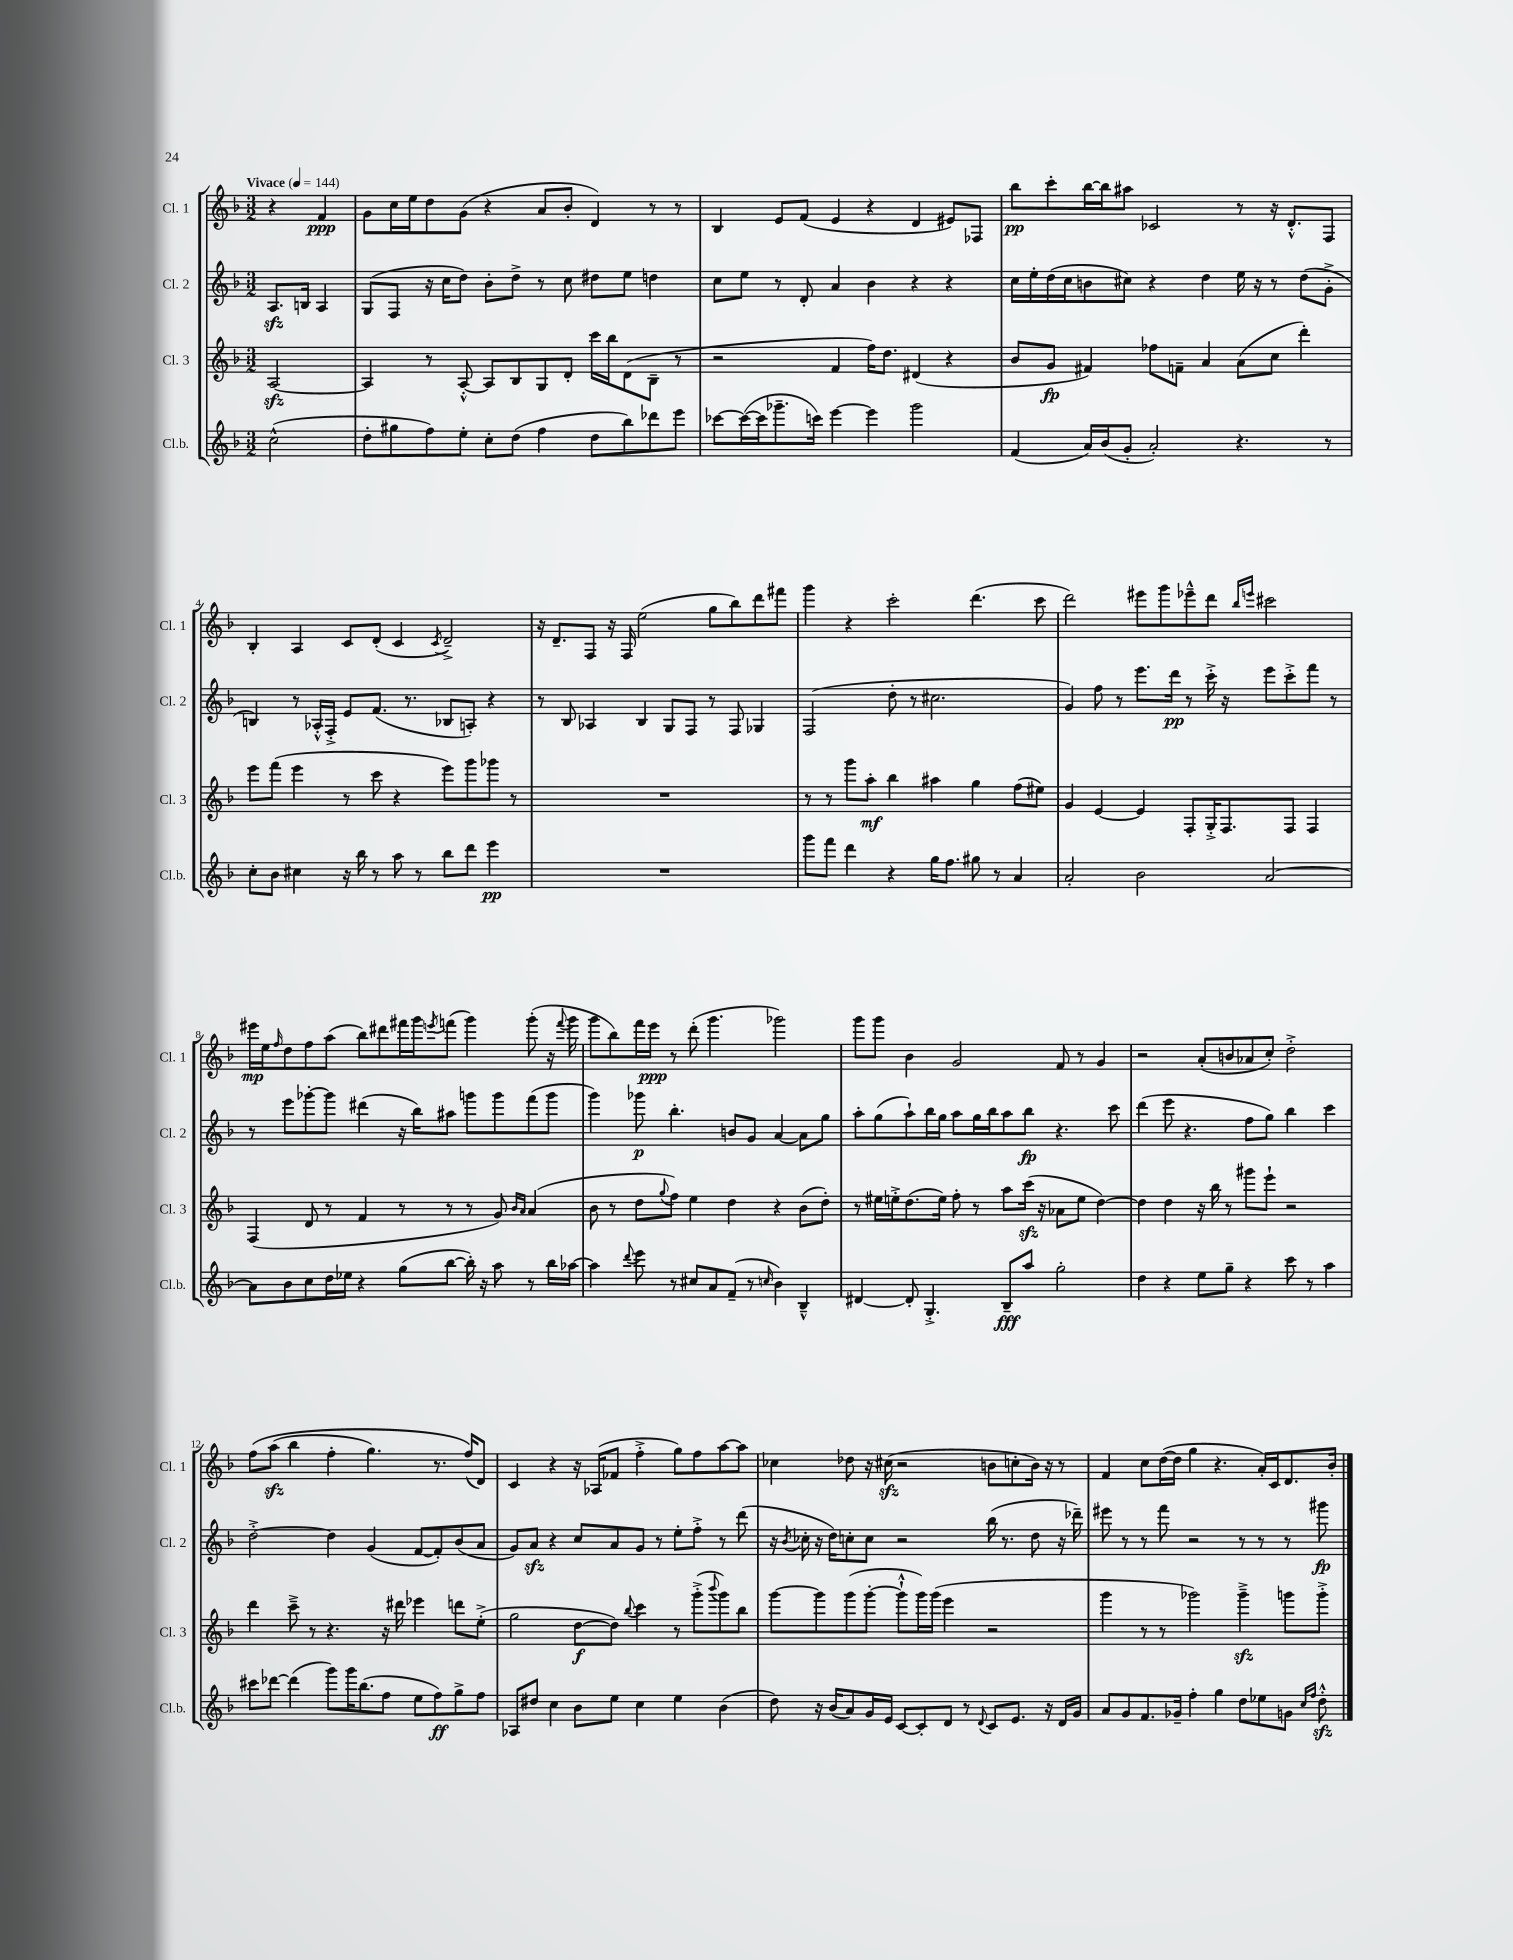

**kern	**kern	**kern	**kern
*staff4	*staff3	*staff2	*staff1
*clefG2	*clefG2	*clefG2	*clefG2
*k[b-]	*k[b-]	*k[b-]	*k[b-]
*M3/2	*M3/2	*M3/2	*M3/2
*MM144	*MM144	*MM144	*MM144
(2cc^^	[2A	8.A	4r
.	.	16B	.
.	.	4A	4f
=	=	=	=
8dd'	4A]	(8G	8g
8gg#	.	8F	16cc
.	.	.	16ee
8ff)	8r	16r	8dd
.	.	16cc	.
8ee'	[8A'^^	8dd)	(8g
8cc'	8A]	8b-'	4r
(8dd	8B-	8dd^	.
4ff	8G	8r	8a
.	8d'	8cc	8b-'
8dd	16ccc	8dd#	4d)
.	16bb-	.	.
8bb-)	(8d	8ee	.
8ddd-	8B-~	4dd	8r
8eee	8r	.	8r
=	=	=	=
[8ccc-	2r	8cc	4B-
(16ccc-_	.	8ee	.
16ccc-]	.	.	.
8.ggg-~	.	8r	8e
.	.	8d'	(8f
16ccc)	.	.	.
[4eee	4f	4a	4e
4eee]	16ff)	4b-	4r
.	8.dd	.	.
2ggg-	(4d#	4r	4d
.	4r	4r	8e#)
.	.	.	8F-
=	=	=	=
(4f	8b-	16cc	8bb-
.	.	16ee'	.
.	8g	(16dd	8ccc'
.	.	16cc	.
16a)	4f#)	8b	[16bb-
(16b-	.	.	16bb-]
8g'	.	8cc#)	8aa#
2a')	8ff-	4r	2c-
.	8f~	.	.
.	4a	4dd	.
4.r	(8a	16ee	8r
.	.	16r	.
.	8cc	8r	16r
.	.	.	8.d'^^
.	4ddd')	(8dd	.
8r	.	8g'^	8F
=	=	=	=
8cc'	8eee	4B)	4B-'
8b-	(8fff	.	.
4cc#	4eee	8r	4A
.	.	16A-'^^	.
.	.	16F'^	.
16r	8r	8e	8c
16bb-	.	.	.
8r	8ccc	(8.f	(8d'
8aa	4r	.	4c
.	.	8.r	.
8r	.	.	.
.	.	.	8qc
8bb-	8eee)	8B-	2d~^)
8ddd	8ggg	8A')	.
4eee	8ggg-	4r	.
.	8r	.	.
=	=	=	=
1.r	1.r	8r	16r
.	.	.	8.d~
.	.	8B-	.
.	.	4A-	8F
.	.	.	16r
.	.	.	16F
.	.	4B-	(2ee
.	.	8G	.
.	.	8F	.
.	.	8r	8gg
.	.	8F	8bb-)
.	.	4G-	8ddd
.	.	.	8fff#
=	=	=	=
8ggg	8r	(2F	4ggg
8fff	8r	.	.
4ddd	8ggg	.	4r
.	8aa'	.	.
4r	4bb-	8dd'	2ccc'
.	.	8r	.
16gg	4aa#	2.cc#	.
8.ff	.	.	.
8gg#	4gg	.	(4.ddd
8r	.	.	.
4a	(8ff	.	.
.	8ee#)	.	8ccc
=	=	=	=
2a'	4g	4g)	2ddd)
.	[4e	8ff	.
.	.	8r	.
2b-	4e]	8.eee	8eee#
.	.	.	8ggg
.	.	16ddd	.
.	8F'	8r	8eee-~^^
.	16G'^	16ccc'^	8ddd
.	8.F	16r	.
.	.	.	16qqbb-
.	.	.	16qqeee
[2a	.	8eee	2ccc#
.	8F	8ccc'^	.
.	4F	8fff	.
.	.	8r	.
=	=	=	=
8a]	(4F	8r	16eee#
.	.	.	16ee
.	.	.	16qqff
8b-	.	8eee	8dd
8cc	8d	[8ggg-'	8ff
16dd	8r	8ggg-]	(8aa
16ee-	.	.	.
4r	4f	(4ddd#	8bb-)
.	.	.	8ddd#
(8gg	8r	16r	16fff#
.	.	16bb-)	16ggg
.	.	.	8qeee
[8bb-	8r	8aa#	(8fff
16bb-'])	8r	8ggg	4ggg)
16r	.	.	.
8aa	8g)	8ggg	.
.	16qqb-	.	.
.	16qqa	.	.
8r	(4a	(8fff	(8ggg'
16bb-	.	8ggg	16r
.	.	.	8qqfff
[16aa-	.	.	16ggg
=	=	=	=
4aa-]	8b-	4ggg)	8ggg
.	8r	.	8bb-)
8qqddd	.	.	.
8eee	8dd	8ggg-	16fff
.	.	.	16eee
.	8qqgg	.	.
8r	8ff)	4.bb-'	8r
8cc#	4ee	.	(8ddd'
8a	.	.	4.ggg
(8f~	4dd	8b	.
8r	.	8g	.
16qqcc	.	.	.
4b-)	4r	[4a	2ggg-)
4B-~^^	(8b-	8a]	.
.	8dd')	8gg	.
=	=	=	=
[4d#	8r	8aa'	8ggg
.	16ee#	(8gg	8ggg
.	16ee'^	.	.
8d#']	(8.dd	8aa`)	4b-
4.G'^	.	16bb-	.
.	16ee)	16gg	.
.	8ff'	8aa	2g
.	8r	16gg	.
.	.	16bb-	.
8B-~	8aa	8aa	.
8aa	(16ccc	8bb-	.
.	16r	.	.
2gg'	8a-	4.r	8f
.	8ee	.	8r
.	[4dd)	.	4g
.	.	8ccc	.
=	=	=	=
4dd	4dd]	(4ddd	2r
4r	4dd	8eee	.
.	.	4.r	.
8ee	16r	.	(8a'
.	16bb-	.	.
8gg~	8r	.	8b
4r	8ggg#	8ff	8a-
.	8eee`	8gg)	8cc')
8ccc	2r	4bb-	2dd'^
8r	.	.	.
4aa	.	4ccc	.
=	=	=	=
8ccc#	4ddd	[2dd'^	&(8ff
[8ddd-	.	.	(8aa
(4ddd-]	8ccc~^	.	4bb-
.	8r	.	.
8ggg)	4.r	4dd]	4ff'
16ggg	.	.	.
(8.bb-	.	.	.
.	.	(4g	4.gg)
8ff	16r	.	.
.	16ddd#	.	.
8ee	4eee-	[8f	.
8ff)	.	8f'])	8.r
8gg^	8ddd	(8b-	.
.	.	.	(16ff&)
8ff	(8ee'^	8a	8d)
=	=	=	=
8A-	2gg	8g)	4c
8dd#	.	8a	.
4cc	.	4r	4r
8b-	[8dd	8cc	16r
.	.	.	(16A-
8ee	8dd])	8a	8f-
.	8qqbb-	.	.
4cc	4ccc	8g	4ff'^
.	.	8r	.
4ee	8r	8ee'	8gg)
.	(8ggg'^	8ff'^	8ff
.	8qqbbb-	.	.
(4b-	8ggg)	8r	[8aa
.	8bb-	(8ddd	8aa]
=	=	=	=
8dd)	[8ggg	16r	4cc-
.	.	8qb-	.
.	.	16cc-'	.
16r	8ggg]	16r	.
(16b-	.	16dd)	.
8a)	(8ggg	8cc'	8dd-
16g	[8ggg'	8cc	16r
16e	.	.	(16cc#
[8c	8ggg`^^]	2r	2r
8c']	16ggg)	.	.
.	(16ggg	.	.
8d	4eee	.	.
8r	.	.	.
8qqd	.	.	.
8c	2r	(16bb-	8b
.	.	8.r	.
8.e	.	.	8cc'
.	.	8dd	16b)
16r	.	.	16r
16d	.	16r	8r
16g	.	16ddd-~)	.
=	=	=	=
8a	4ggg	8eee#	4f
8g	.	8r	.
8.f	8r	8r	8cc
.	8r	8fff	([16dd
16g-~	.	.	16dd]
4ff'	2ggg-)	2r	4gg
4gg	.	.	4.r
8dd	4ggg-~^	8r	.
8ee-	.	8r	16a')
.	.	.	16c
8g	8ggg	8r	8.d
16qqcc	.	.	.
16qqff	.	.	.
8dd'^^	8ggg'^	8ggg#	.
.	.	.	16b-'
==	==	==	==
*-	*-	*-	*-
